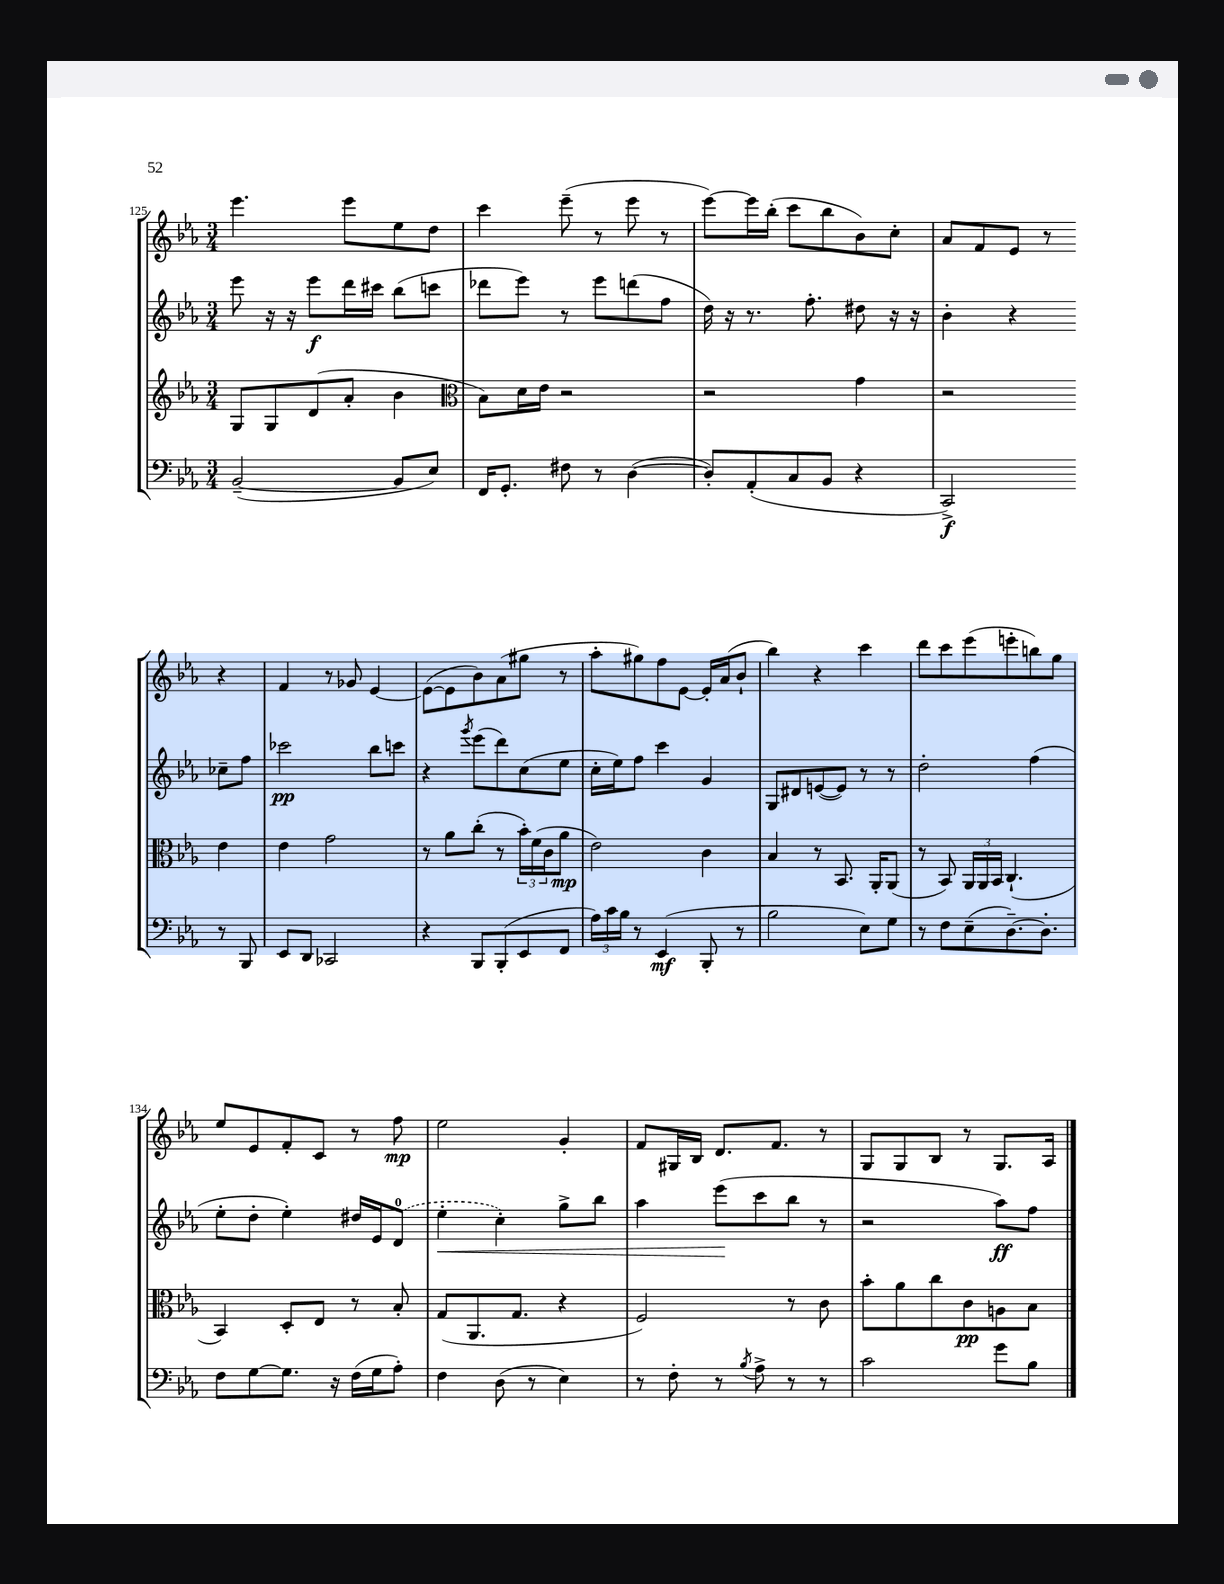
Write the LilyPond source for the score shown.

<<
\new StaffGroup <<
\new Staff = "s0" {
    \clef treble \key ees \major \numericTimeSignature \time 3/4
    ees'''4. ees'''8 ees''8 d''8 |
    c'''4 ees'''8--( r8 ees'''8 r8 |
    ees'''8~) ees'''16 bes''16-.( c'''8 bes''8 bes'8) c''8-. |
    aes'8 f'8 ees'8 r8 r4 |
    f'4 r8 ges'8 ees'4~ |
    ees'8~( ees'8 bes'8) aes'8( gis''8 r8 |
    aes''8-. gis''8) f''8 ees'8~ ees'16-. aes'16( bes'8-! |
    bes''4) r4 c'''4 |
    d'''8 c'''8 ees'''8( e'''8-. b''8) g''8 |
    ees''8 ees'8 f'8-. c'8 r8 f''8\mp |
    ees''2 g'4-. |
    f'8 gis16 bes16 d'8. f'8. r8 |
    g8 g8 bes8 r8 g8. aes16 \bar "|." |
}
\new Staff = "s1" {
    \clef treble \key ees \major \numericTimeSignature \time 3/4
    ees'''8 r16 r16 ees'''8\f d'''16 cis'''16 bes''8( c'''8 |
    des'''8 ees'''8) r8 ees'''8 d'''8( f''8 |
    d''16) r16 r8. f''8.-. dis''8 r16 r16 |
    bes'4-. r4 ces''8-- f''8 |
    ces'''2\pp bes''8 c'''8 |
    r4 \acciaccatura { g'''8 } ees'''8( d'''8) c''8( ees''8 |
    c''16-. ees''16) f''8 c'''4 g'4 |
    g8 dis'8 e'8~( e'8) r8 r8 |
    d''2-. f''4( |
    ees''8-. d''8-. ees''4-.) dis''16 ees'16 \once \slurDashed d'8-0( |
    ees''4-.\< c''4-.) g''8-> bes''8 |
    aes''4 ees'''8\!( c'''8 bes''8 r8 |
    r2 aes''8\ff) f''8 \bar "|." |
}
\new Staff = "s2" {
    \clef treble \key ees \major \numericTimeSignature \time 3/4
    g8 g8 d'8( aes'8-. bes'4 |
    \clef alto bes8) d'16 ees'16 r2 |
    r2 g'4 |
    r2 ees'4 |
    ees'4 g'2 |
    r8 aes'8 c''8-.( r8 \tuplet 3/2 { bes'16-.) f'16( c'16 } aes'8\mp |
    ees'2) c'4 |
    bes4 r8 bes,8. aes,16-. aes,8( |
    r8 bes,8) \tuplet 3/2 { aes,16 aes,16 bes,16 } c4.-!( |
    bes,4) d8-. ees8 r8 bes8-. |
    g8( aes,8. g8. r4 |
    f2) r8 c'8 |
    bes'8-. aes'8 c''8 c'8\pp a8 bes8 \bar "|." |
}
\new Staff = "s3" {
    \clef bass \key ees \major \numericTimeSignature \time 3/4
    bes,2~--( bes,8 ees8) |
    f,16 g,8.-. fis8 r8 d4~( |
    d8-.) aes,8-.( c8 bes,8 r4 |
    c,2->\f) r8 bes,,8 |
    ees,8 d,8 ces,2 |
    r4 bes,,8 bes,,8-.( ees,8 f,8 |
    \tuplet 3/2 { aes16) c'16 bes16 } r8 ees,4\mf( bes,,8-. r8 |
    bes2 ees8) g8 |
    r8 f8 ees8--( d8.~--) d8.-. |
    f8 g8~ g8. r16 f16( g16 aes8-.) |
    f4 d8( r8 ees4) |
    r8 f8-. r8 \acciaccatura { bes8 } aes8-> r8 r8 |
    c'2 g'8 bes8 \bar "|." |
}
>>
>>
\layout { \context { \Score currentBarNumber = #125 } }
